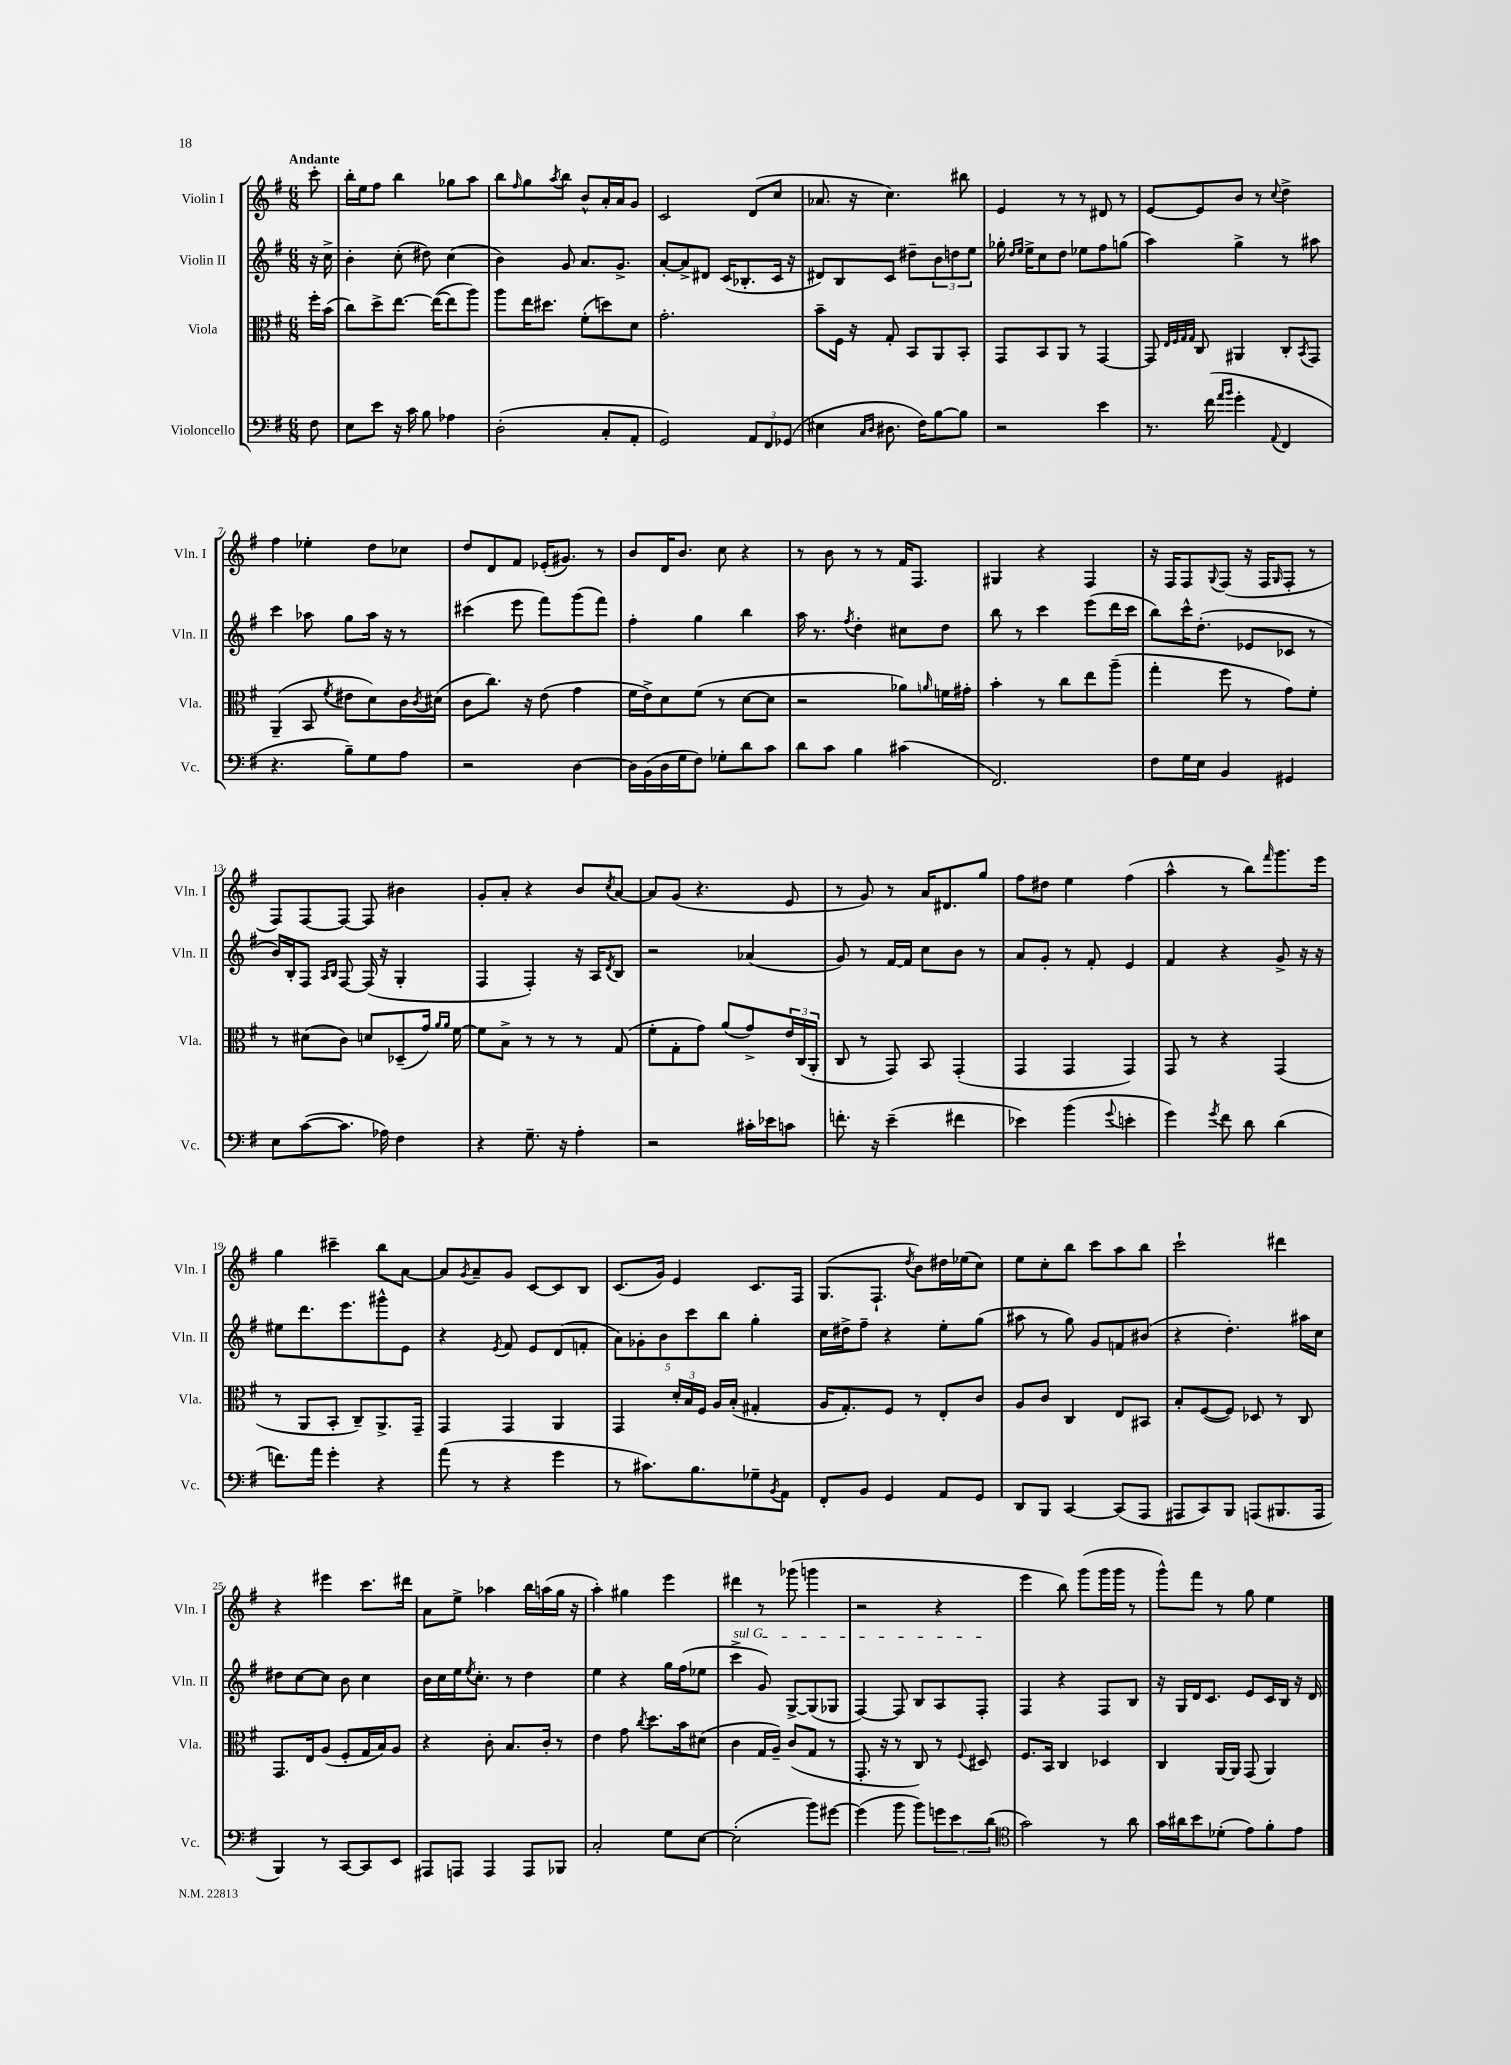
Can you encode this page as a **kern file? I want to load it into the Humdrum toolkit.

**kern	**kern	**kern	**kern
*part4	*part3	*part2	*part1
*staff4	*staff3	*staff2	*staff1
*I"Violoncello	*I"Viola	*I"Violin II	*I"Violin I
*I'Vc.	*I'Vla.	*I'Vln. II	*I'Vln. I
*clefF4	*clefC3	*clefG2	*clefG2
*k[f#]	*k[f#]	*k[f#]	*k[f#]
*M6/8	*M6/8	*M6/8	*M6/8
=	=	=	=
!	!	!	!LO:TX:a:B:t=Andante
8F#\	16ff#'\LL	16r	8ccc'\
.	(16b\JJ	16cc^\	.
=1	=1	=1	=1
8E\L	8cc\L)	4b'\	16bb'\LL
.	.	.	16ee\J
8e\J	8dd^\	.	8ff#\J
16r	[8.ee\J	(8cc'\	4bb\
16c\	.	.	.
8B\	.	8dd#X\)	.
.	(16ee\KL_	.	.
4A-X\	8ee\]	(4cc\	8gg-X\L
.	8aa\J)	.	8aa\J
=2	=2	=2	=2
(2D'\	8aa\L	4b\)	8bb\L
.	.	.	16qqff#/
.	16ee\K	.	8gg\
.	8.dd#X\J	.	.
.	.	.	8qaa/
.	.	8g/	8bb\J
.	(8f#'\L	8.a/L	8b^^/L
8C'/L	8ddn\)	.	16a'/L
.	.	8.g^/J	16a/J
8AA'/J	8d\J	.	8g/J
=3	=3	=3	=3
2GG/)	2.g'\	[8a'/L	2c/
.	.	8a^/]	.
.	.	8d#X/J	.
.	.	(16c/KL	.
.	.	8.B-X'/	.
12AA/L	.	.	(8d/L
12FF#/	.	.	.
.	.	16c/Jk	8cc/J
(12GG-X/J	.	.	.
.	.	16r	.
=4	=4	=4	=4
4E#X\	8b~\L	8d#X/L)	8.a-X/
.	16F#\Jk	8B/	.
.	16r	.	16r
16qqC/LL	.	.	.
16qqD/JJ	.	.	.
8.D#X\	8G'/	8c/J	4.cc\)
.	8BB/L	8dd#X~\L	.
16F#\KL)	.	.	.
[8B\	8AA/	12b\	.
.	.	12ddn\	.
8B\J]	8BB'/J	.	8bb#X\
.	.	12ee\J	.
=5	=5	=5	=5
2r	8GG/L	16gg-X'\	4e/
.	.	16qqdd/LL	.
.	.	16qqee/JJ	.
.	.	16ee^\KL	.
.	8BB/	8cc\	.
.	8AA/J	8dd\J	8r
.	8r	8ee-X\L	8r
4e\	[4GG/	8ff#\	8d#X/
.	.	(8ggn\J	8r
=6	=6	=6	=6
8.r	8GG/]	4aa\)	[8e/L
.	32qqE/LLL	.	.
.	32qqF#/	.	.
.	32qqG/	.	.
.	32qqG/JJJ	.	.
.	8C/	.	8e/]
(16f#\	.	.	.
16qqa/LL	.	.	.
16qqb/JJ	.	.	.
4g'\	4AA#X/	4gg^\	8b/J
.	.	.	8r
8qqAA/	.	.	8qqcc/
4FF#/	8C'/L	8r	4dd^\
.	8qBB/	.	.
.	8GG/J	8aa#X\	.
!!LO:LB:g=z
=7	=7	=7	=7
4.r	(4AA~/	4ccc\	4ff#\
.	8BB/	8aa-X\	4ee-X'\
.	8qf#/	.	.
8B~\L)	8e#X\L	8gg\L	.
8G\	8d\)	16aa-\Jk	8dd\L
.	.	16r	.
8A\J	16c\L	8r	8cc-X\J
.	8qc/	.	.
.	(16d#X\JJ	.	.
=8	=8	=8	=8
2r	8c\L	(4ccc#X\	8dd/L
.	8.cc\J)	.	8d/
.	.	8eee\	8f#/J
.	16r	.	.
.	(8e\	8fff#\L)	(16e-X'/KL
.	.	.	8.g#X/J)
[4D\	4g\	(8ggg\	.
.	.	8fff#\J)	8r
=9	=9	=9	=9
16D\LL]	16f#\LL	4ff#'\	8b/L
(16BB\	16e^\J)	.	.
16D\	8d\	.	16d/K
16G\J	.	.	8.b/J
8F#\J)	(8f#\J	4gg\	.
8G-X'\L	8r	.	8cc\
8d\	[8d\L	4bb\	4r
8c\J	8d\J]	.	.
=10	=10	=10	=10
8d\L	2r	16aa\	8r
.	.	8.r	.
8c\J	.	.	8b\
.	.	8qff#/	.
4B\	.	4dd'\	8r
.	.	.	8r
(4c#X\	8a-X\L)	8cc#X\L	16f#/KL
.	.	.	8.F#/J
.	16qqan/	.	.
.	16fn\L	8dd\J	.
.	16g#X'\JJ	.	.
=11	=11	=11	=11
2.FF#/)	4b'\	8bb\	4G#X/
.	.	8r	.
.	8r	4ccc\	4r
.	8cc\L	.	.
.	8ee\	(8eee\L	4F#/
.	(8aa~\J	16ddd\L	.
.	.	16ccc\JJ	.
=12	=12	=12	=12
8F#\L	4gg'\	8bb\L)	16r
.	.	.	16F#/KL
16G\L	.	16ccc^^\K	8F#/
16E\JJ	.	(8.dd'\J	.
.	.	.	8qqG/
4BB/	8ff#\	.	(8F#/J
.	8r	8e-X/L	16r
.	.	.	16F#/KL
.	.	.	16qqG/
4GG#X/	8g\L)	8c-X/J	8F#'/J
.	8f#'\J	8r	8r
!!LO:LB:g=z
=13	=13	=13	=13
8E\L	8r	16b/LL)	8F#/L)
.	.	16B'/J	.
([8c\	(8d#X\L	8F#/J	[8F#/
.	.	16qqA/LL	.
.	.	16qqB/JJ	.
8.c\J]	8c\J)	[8F#/	8F#/J_
.	8dn/L	(16F#/]	8F#/]
16A-X\)	.	16r	.
4F#\	(8D-X~/	4G'/	4b#X\
.	16g/Jk)	.	.
.	16qqa/LL	.	.
.	16qqa/JJ	.	.
.	[16f#\	.	.
=14	=14	=14	=14
4r	8f#\L]	4F#/	8g'/L
.	8B^\J	.	8a'/J
8.G~\	8r	4F#'/)	4r
.	8r	.	.
16r	.	.	.
4A'\	8r	16r	8b/L
.	.	16A/KL	.
.	.	8qd/	8qcc/
.	(8G/	8B/J	[8a/J
=15	=15	=15	=15
2r	8f#'\L	2r	8a/L]
.	8G'\	.	(8g/J
.	8g\J)	.	4.r
.	(8a/L	.	.
16c#X'\LL	8g^/)	(4a-X/	.
16e-X\J	.	.	.
8cn\J	24e/L	.	8e/
.	(24C/	.	.
.	24AA'/JJ	.	.
=16	=16	=16	=16
8.fn'\	8C/	8g/)	8r
.	8r	8r	8g/)
16r	.	.	.
(4e~\	8GG/)	[16f#/LL	8r
.	.	16f#/JJ]	.
.	8BB/	8cc\L	16a/KL
.	.	.	8.d#X/
4f#X\	(4GG'/	8b\J	.
.	.	8r	8gg/J
=17	=17	=17	=17
4e-X\)	4GG/	8a/L	8ff#\L
.	.	8g'/J	8dd#X\J
(4b\	4GG/	8r	4ee\
.	.	8f#'/	.
8qqg/	.	.	.
4en'\	4GG/)	4e/	(4ff#\
=18	=18	=18	=18
4g\)	8GG/	4f#/	4aa^^\
.	8r	.	.
8qg/	.	.	.
8f#\	4r	4r	8r
8d\	.	.	8bb\L)
.	.	.	16qqfff#/
(4d\	(4GG/	8g^/	8.ggg\
.	.	16r	.
.	.	16r	16eee\Jk
!!LO:LB:g=z
=19	=19	=19	=19
8.fn\L)	8r	8ee#X\L	4gg\
.	8AA/L	8.ddd\	.
16a\Jk	.	.	.
4g'\	8BB'/J	.	4ccc#X~\
.	.	8.eee\	.
.	8C~/L)	.	.
4r	8.AA^/	8ggg#X^^\	8bb\L
.	.	8e\J	[8a\J
.	16GG~/Jk	.	.
=20	=20	=20	=20
(8a\	4GG/	4r	8a/L]
.	.	.	8qg/
8r	.	.	8a~/
.	.	8qe/	.
4r	4GG/	8f#/	8g/J
.	.	8e/L	[8c/L
4g\	4AA/	(8d/	8c/]
.	.	8fn'/J	8B/J
=21	=21	=21	=21
8r	4GG/	10a\L)	(8.c/L
.	.	10g-X'\	.
8.c#X\L)	.	.	.
.	.	.	16g/Jk)
.	.	10b\	.
.	24d'/LL	.	4e/
.	24B/	.	.
.	.	10ccc\	.
8.B\	.	.	.
.	24F#/JJ	.	.
.	16A/LL	.	.
.	.	10bb\J	.
.	(16B'/JJ	.	.
8G-X~\	4G#X'/	4gg'\	8.c/L
8qBB/	.	.	.
8AA\J	.	.	.
.	.	.	16F#/Jk
=22	=22	=22	=22
8FF#'/L	16A/KL	16cc\LL	(8.G/L
.	8.G'/)	16dd#X^\J	.
8BB/J	.	8ff#~\J	.
.	.	.	8.F#`/J
4GG/	8F#/J	4r	.
.	.	.	8qdd/
.	8r	.	8b\L)
8AA/L	8E'/L	8ee'\L	16dd#X\L
.	.	.	(16ee-X\J
8GG/J	8c/J	(8gg\J	8cc\J)
=23	=23	=23	=23
8DD/L	8A/L	8aa#X\	8ee\L
8BBB/J	8c/J	8r	8cc'\
[4CC/	4C/	8gg\)	8bb\J
.	.	8g/L	8ccc\L
(8CC/L]	8E/L	8fn/	8aa\
8AAA/J	8BB#X/J	(8b#X/J	8bb\J
=24	=24	=24	=24
8AAA#X/L	8B'/L	4r	2ccc`\
8CC/)	([8F#/	.	.
8BBB/J	8F#/J])	4.dd'\)	.
(8AAAn/L	8D-X/	.	.
8.BBB#X/	8r	.	4ddd#X\
.	8C/	16aa#X\LL	.
16AAA/Jk	.	16cc\JJ	.
!!LO:LB:g=z
=25	=25	=25	=25
4BBB/)	8.GG/L	8dd#X\L	4r
.	.	[8cc\	.
.	16E/k	.	.
8r	(8A/J	8cc\J]	4eee#X\
[8CC/L	8F#'/L	8b\	.
8CC/]	16G/L	4cc\	8.ccc\L
.	16B/J)	.	.
8EE/J	8A/J	.	.
.	.	.	16ddd#X\Jk
=26	=26	=26	=26
8AAA#X/L	4r	16b\LL	8a\L
.	.	16cc\	.
8AAAn/J	.	16ee\J	8ee^\J
.	.	8qee/	.
.	.	8.cc'\J	.
4AAA/	8c'\	.	4aa-X\
.	8.B/L	8r	.
8AAA/L	.	4dd\	16bb\LL
.	16c'/Jk	.	(16aan\
8BBB-X/J	8r	.	16gg\JJ
.	.	.	16r
=27	=27	=27	=27
2C'/	4e\	4ee\	4aa'\)
.	8g\	4r	4gg#X\
.	8qcc/	.	.
.	8.dd\L	.	.
8G\L	.	16gg\LL	4eee\
.	16b\k	(16ff#\J	.
[8E\J	(8d#X\J	8ee-X\J	.
=28	=28	=28	=28
!	!	!LO:TX:a:i:t=sul G	!
(2E'\]	4c\	4ccc^\	4ddd#X\
.	16G/LL	8g/)	8r
.	16A~/JJ)	.	.
.	(8c/L	[8G^/L	(8ggg-X\
8b\L)	8G/J	(8G/]	4gggn\
[8g#X\J	8r	8G-X/J	.
=29	=29	=29	=29
(4g#\]	8.GG'/	[4F#/)	2r
.	16r	.	.
8b\	8r	8F#/]	.
8b\L)	8C/)	8B/L	.
12gn\	8r	8A/	4r
12e\	.	.	.
.	8qqF#/	.	.
.	8D#X/	8F#'/J	.
(12d\J	.	.	.
=30	=30	=30	=30
*clefC4	*	*	*
2g\)	8.F#/L	4F#/	4eee\
.	16BB/Jk	.	.
.	4C/	4r	8bb\)
.	.	.	(8ggg\L
8r	4D-X/	8F#/L	16ggg\L
.	.	.	16ggg\JJ
8a\	.	8B/J	8r
=31	=31	=31	=31
16g\LL	4C/	16r	8ggg^^\L)
16a#X\J	.	16G/LL	.
8b\	.	16d/J	8fff#\J
.	.	8.c/J	.
(8d-X'\J	[16AA/LL	.	8r
.	16AA/JJ]	.	.
8e\L)	(8GG/	8e/L	8gg\
8f#'\	4AA/)	16c/L	4ee\
.	.	16B/JJ	.
8e\J	.	16r	.
.	.	16d/	.
==	==	==	==
*-	*-	*-	*-
